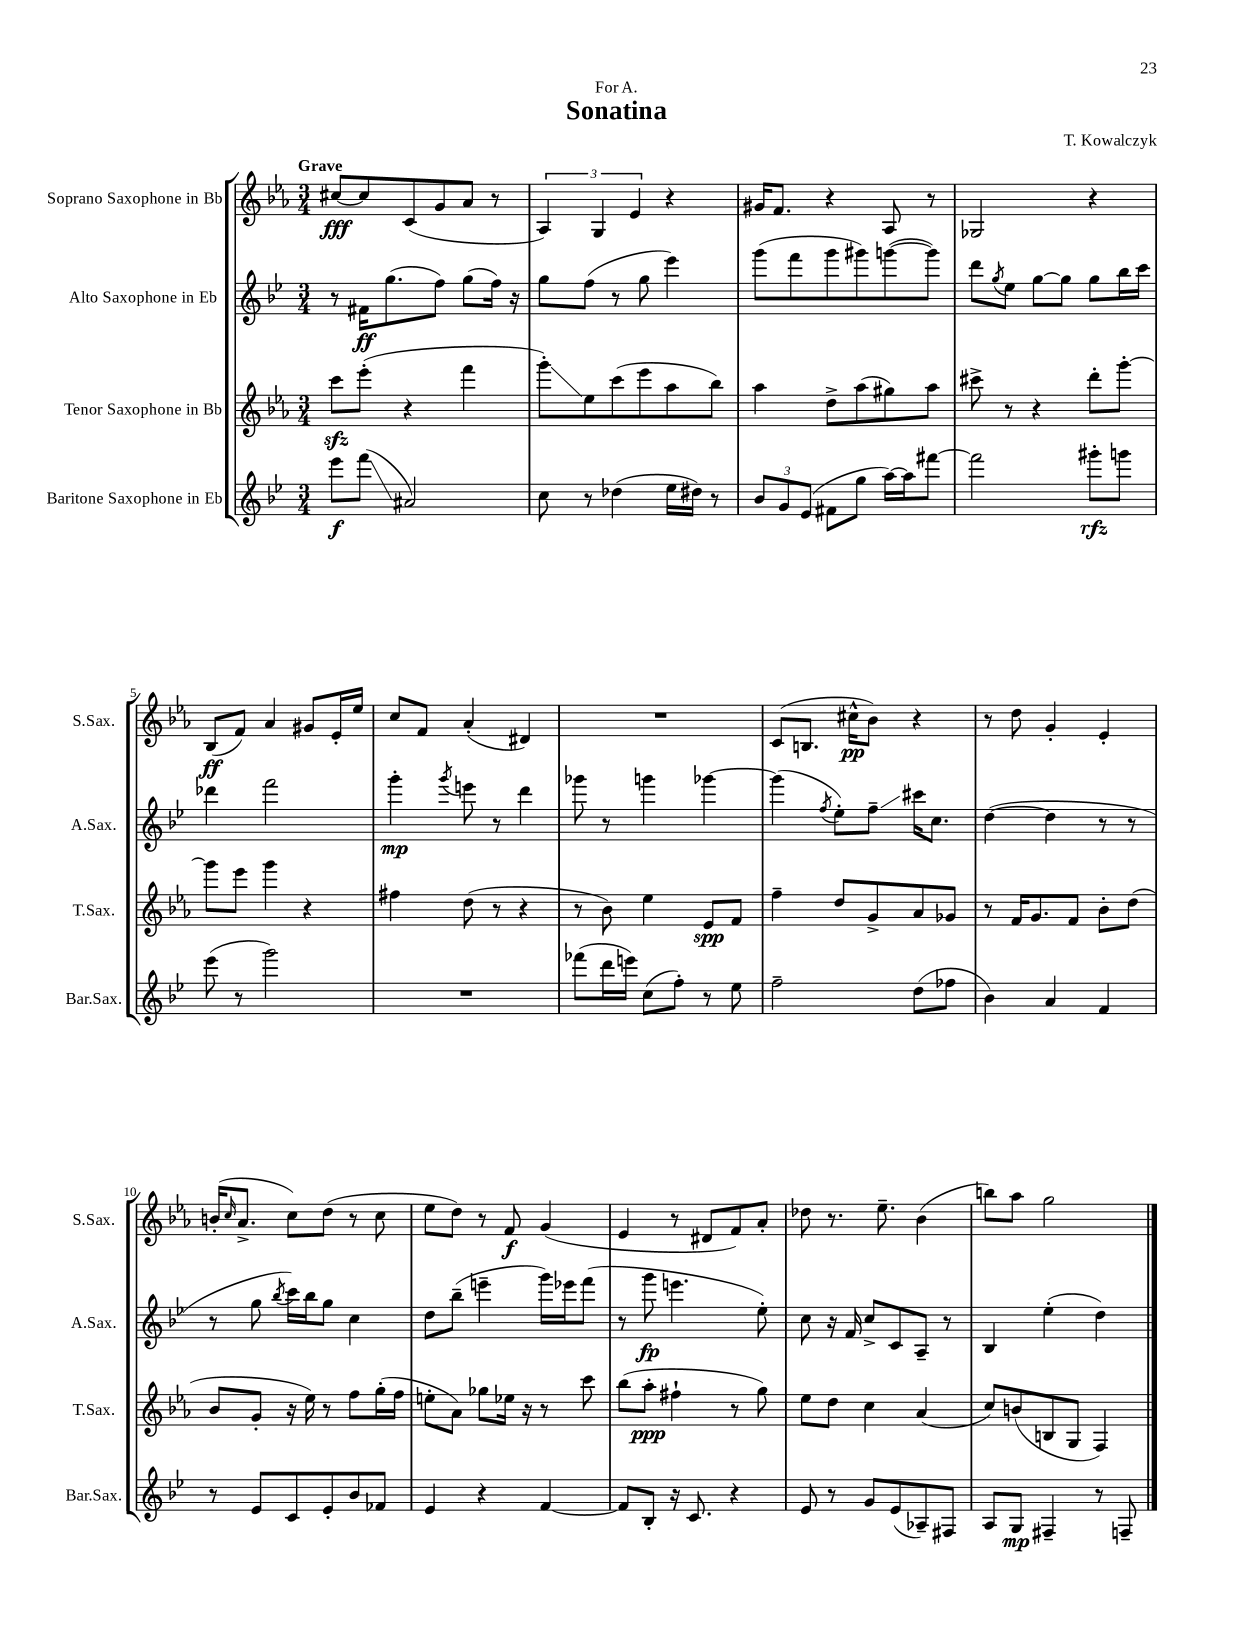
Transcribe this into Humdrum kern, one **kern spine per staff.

**kern	**kern	**kern	**kern
*staff4	*staff3	*staff2	*staff1
*clefG2	*clefG2	*clefG2	*clefG2
*k[b-e-]	*k[b-e-a-]	*k[b-e-]	*k[b-e-a-]
*M3/4	*M3/4	*M3/4	*M3/4
8eee-\L	8ccc\L	8r	[8cc#/L
(8fff\J	(8eee-'\J	16f#\LK	8cc#/]
.	.	(8.gg\	.
2a#/)	4r	.	(8c/
.	.	8ff\J)	8g/
.	4fff\	(8gg\L	8a-/J
.	.	16ff\Jk)	8r
.	.	16r	.
=	=	=	=
8cc\	8ggg'\L)	8gg\L	6A-/)
8r	8ee-\	(8ff\J	.
.	.	.	6G/
(4dd-\	(8ccc\	8r	.
.	.	.	6e-/
.	8eee-\	8gg\	.
16ee-\LL	8aa-\	4eee-\)	4r
16dd#\JJ)	.	.	.
8r	8bb-\J)	.	.
=	=	=	=
12b-/L	4aa-\	(8ggg\L	16g#/LK
.	.	.	8.f/J
12g/	.	.	.
.	.	8fff\	.
(12e-/J	.	.	.
8f#\L	8dd^\L	8ggg\	4r
8gg\J	(8aa-\	8ggg#\)	.
[16aa\LL)	8gg#\)	([8ggg\	8A-/
16aa\]J	.	.	.
[8fff#\J	8aa-\J	8ggg\]J)	8r
=	=	=	=
2fff#\]	8ccc#^\	8ddd\L	2G-/
.	.	8qgg/	.
.	8r	8ee-\J	.
.	4r	[8gg\L	.
.	.	8gg\]J	.
8ggg#'\L	8ddd'\L	8gg\L	4r
8ggg\J	[8ggg'\J	16bb-\L	.
.	.	16ccc\JJ	.
=	=	=	=
(8eee-\	8ggg\]L	4ddd-\	(8B-/L
8r	8eee-\J	.	8f/J)
2ggg\)	4ggg\	2fff\	4a-/
.	4r	.	8g#/L
.	.	.	16e-'/L
.	.	.	16ee-/JJ
=	=	=	=
2.r	4ff#\	4ggg'\	8cc/L
.	.	.	8f/J
.	.	8qggg/	.
.	(8dd\	8eee\	(4a-'/
.	8r	8r	.
.	4r	4ddd\	4d#/)
=	=	=	=
(8fff-\L	8r	8ggg-\	2.r
16ddd\L	8b-\)	8r	.
16eee\JJ)	.	.	.
(8cc\L	4ee-\	4ggg\	.
8ff'\J)	.	.	.
8r	8e-/L	[4ggg-\	.
8ee-\	8f/J	.	.
=	=	=	=
2ff~\	4ff~\	(4ggg-\]	(8c/L
.	.	.	8.B/J
.	.	8qff/	.
.	8dd/L	8ee-'\L)	.
.	.	.	16cc#^^\LK
.	8g^/	8ff~\J	8b-\J)
(8dd\L	8a-/	16ccc#\LK	4r
.	.	8.cc\J	.
8ff-\J	8g-/J	.	.
=	=	=	=
4b-\)	8r	([4dd\	8r
.	16f/LK	.	8dd\
.	8.g/	.	.
4a/	.	4dd\]	4g'/
.	8f/J	.	.
4f/	8b-'\L	8r	4e-'/
.	(8dd\J	8r	.
=	=	=	=
8r	8b-/L	8r	(16b'/LK
.	.	.	16qqcc/
.	.	.	8.a-^/J
8e-/L	8g'/J	8gg\	.
.	.	8qbb-/	.
8c/	16r	16ccc\LL)	8cc\L)
.	16ee-\)	16bb-\J	.
8e-'/	8r	8gg\J	(8dd\J
8b-/	8ff\L	4cc\	8r
8f-/J	(16gg'\L	.	8cc\
.	16ff\JJ	.	.
=	=	=	=
4e-/	8ee'\L	8dd\L	8ee-\L
.	8a-\J)	(8bb-~\J	8dd\J)
4r	8gg-\L	4eee~\	8r
.	16ee-\Jk	.	8f/
.	16r	.	.
[4f/	8r	16ggg\LL)	(4g/
.	.	16eee-\J	.
.	8ccc\	(8fff\J	.
=	=	=	=
8f/]L	(8bb-\L	8r	4e-/
8B-'/J	8aa-'\J	8ggg\	.
16r	4ff#`\	4.eee\	8r
8.c/	.	.	.
.	.	.	8d#/L
4r	8r	.	8f/)
.	8gg\)	8ee-'\)	8a-'/J
=	=	=	=
8e-/	8ee-\L	8cc\	8dd-\
8r	8dd\J	16r	8.r
.	.	16f/	.
8g/L	4cc\	8cc^/L	.
.	.	.	8.ee-~\
(8e-/	.	8c/	.
8A-~/)	(4a-/	8A~/J	(4b-\
8F#/J	.	8r	.
=	=	=	=
8A/L	8cc/L)	4B-/	8bb\L)
8G/J	(8b/	.	8aa-\J
4F#~/	8B/	(4ee-'\	2gg\
.	8G/J	.	.
8r	4F/)	4dd\)	.
8F~/	.	.	.
==	==	==	==
*-	*-	*-	*-
